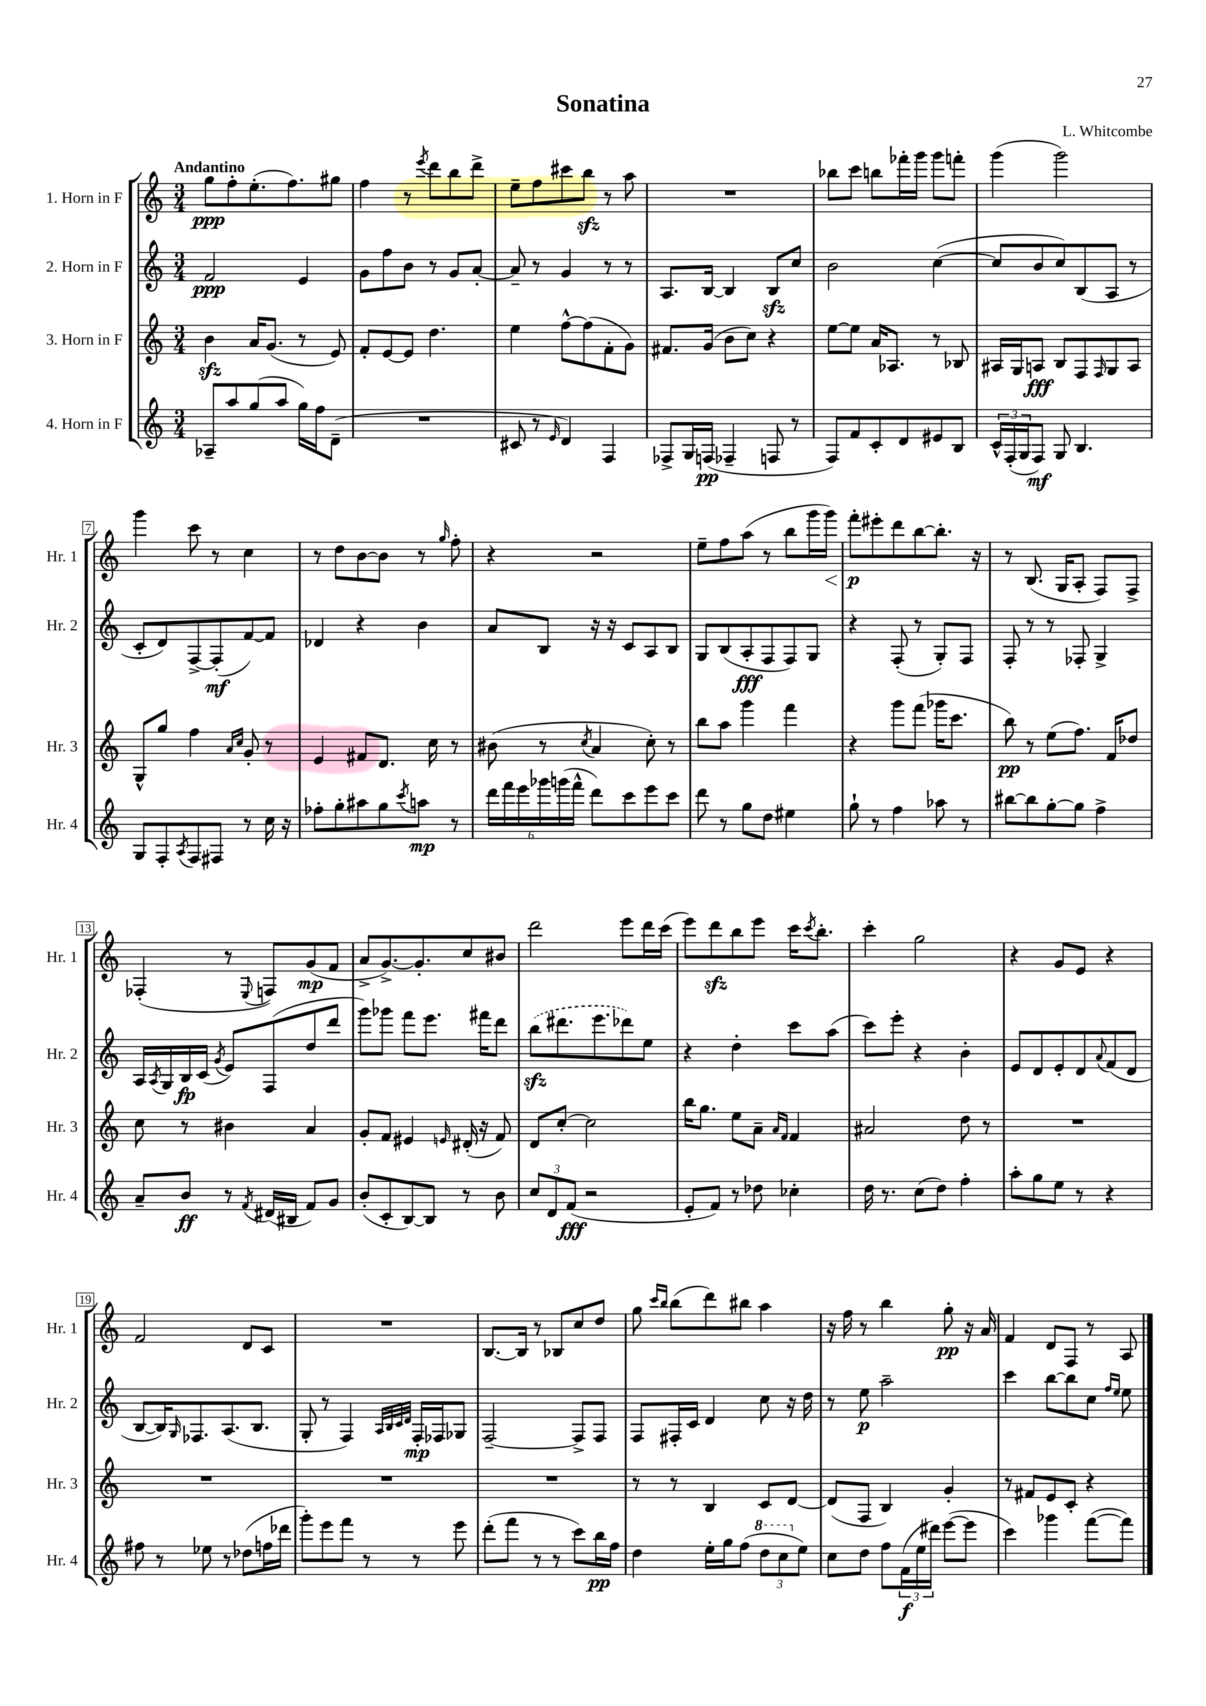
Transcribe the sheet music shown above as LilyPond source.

\header { title = "Sonatina" composer = "L. Whitcombe" }
<<
\new StaffGroup <<
\new Staff = "s0" \with { instrumentName = "1. Horn in F" shortInstrumentName = "Hr. 1" } {
    \clef treble \key c \major \numericTimeSignature \time 3/4 \tempo "Andantino"
    g''8\ppp f''8-. e''8.-.( f''8.) gis''8 |
    f''4 r8 \acciaccatura { e'''8 } d'''8 b''8 d'''8-> |
    e''8-- f''8 cis'''8 b''8\sfz r8 a''8 |
    R2. |
    bes''8 c'''8 b''8 fes'''16-. g'''16 g'''8 f'''8-. |
    g'''4( g'''2) |
    g'''4 c'''8 r8 c''4 |
    r8 d''8 b'8~ b'8 r8 \grace { g''16 } f''8-. |
    r4 r2 |
    e''8-- f''8 a''8( r8 b''8 g'''16 g'''16\<) |
    f'''8-.\p\! eis'''8-. d'''8 b''8~ b''8.-. r16 |
    r8 b8.( g16 a8-. f8) f8-> |
    fes4-.( r8 \appoggiatura { e8 } f8) g'8\mp( f'8 |
    a'8-> g'8.~->) g'8.-. c''8 bis'8 |
    d'''2 e'''8 d'''16 c'''16( |
    e'''8) d'''8\sfz b''8 e'''8 c'''16 \acciaccatura { c'''8 } b''8.-. |
    c'''4-. g''2 |
    r4 g'8 e'8 r4 |
    f'2 d'8 c'8 |
    R2. |
    b8.~ b16 r8 bes8 c''8 d''8 |
    g''8 \grace { c'''16 b''16 } b''8( d'''8) bis''8 a''4 |
    r16 f''16 r8 b''4 g''8-.\pp r16 a'16 |
    f'4 d'8 f8 r8 a8 \bar "|." |
}
\new Staff = "s1" \with { instrumentName = "2. Horn in F" shortInstrumentName = "Hr. 2" } {
    \clef treble \key c \major \numericTimeSignature \time 3/4
    f'2\ppp e'4 |
    g'8 f''8 b'8 r8 g'8 a'8~-. |
    a'8-- r8 g'4 r8 r8 |
    a8. b16~ b4 b8\sfz c''8 |
    b'2 c''4~( |
    c''8 b'8 c''8) b8( a8 r8 |
    c'8-. d'8) f8~-> f8-.\mf( f'8~) f'8 |
    des'4 r4 b'4 |
    a'8 b8 r16 r16 c'8 a8 b8 |
    g8 b8( a8-.\fff f8 f8) g8 |
    r4 f8-.( r8 g8-.) f8 |
    f8-. r8 r8 fes8-. g4-> |
    a16 \acciaccatura { a8 } g16 b16\fp c'16( \acciaccatura { g'8 } e'8) f8( d''8 d'''8 |
    g'''8) ges'''8 f'''8 e'''8. fis'''16 d'''8 |
    \once \slurDashed b''8\sfz( dis'''8. e'''8. des'''8) e''8 |
    r4 d''4-. c'''8 a''8( |
    c'''8) e'''8-. r4 b'4-. |
    e'8 d'8 e'8-. d'8 \appoggiatura { a'8 } f'8( d'8 |
    b8~ b16) \grace { g16 } fes8. a8.( b8. |
    g8-. r8 f4) \grace { a32 b32 c'32 d'32 } f16-.\mp fes16 ges8 |
    f2~-- f8-> f8 |
    f8 fis16-. c'16 d'4 c''8 r16 d''16 |
    r8 e''8\p a''2-- |
    c'''4 b''8~ b''8 c''8 \grace { f''16 e''16 } e''8 \bar "|." |
}
\new Staff = "s2" \with { instrumentName = "3. Horn in F" shortInstrumentName = "Hr. 3" } {
    \clef treble \key c \major \numericTimeSignature \time 3/4
    b'4\sfz a'16 g'8.( r8 e'8) |
    f'8-. e'8~ e'8 d''4. |
    e''4 f''8~-^ f''8( f'8-. g'8) |
    fis'8. g'16( b'8 c''8) r4 |
    e''8~ e''8 a'16 aes8. r8 bes8 |
    ais16 g16 a8\fff b8 f8 \grace { f16 } g8 a8 |
    g8-^ g''8 f''4 \grace { a'16 c''16 } g'8-. r8 |
    e'4 fis'8 d'8. c''16 r8 |
    bis'8( r8 \acciaccatura { c''8 } a'4 c''8-.) r8 |
    b''8 a''8 g'''4 f'''4 |
    r4 g'''8 f'''8( ges'''16 c'''8. |
    b''8\pp) r8 e''8( f''8.) f'16 des''8 |
    c''8 r8 bis'4 a'4 |
    g'8-. f'8 eis'4 \grace { e'16 } dis'16-.( r16 f'8) |
    d'8 c''8~-. c''2 |
    b''16 g''8. e''8 a'8-- \grace { a'16 f'16 } f'4 |
    ais'2 d''8 r8 |
    R2. |
    R2. |
    R2. |
    R2. |
    r8 r8 b4 c'8 d'8~ |
    d'8( f8 b4) g'4-. |
    r8 fis'8 e'8 c'8-. r4 \bar "|." |
}
\new Staff = "s3" \with { instrumentName = "4. Horn in F" shortInstrumentName = "Hr. 4" } {
    \clef treble \key c \major \numericTimeSignature \time 3/4
    aes8-- a''8 g''8( a''8 g''16) f''16 d'8--( |
    R2. |
    cis'8 r8 \grace { e'16 } d'4) f4 |
    fes8-> g16 f16\pp( fes4-- f8 r8 |
    f8) f'8 c'8-. d'8 eis'8 b8 |
    \tuplet 3/2 { c'16-^ f16-.( g16 } f8\mf) g8 b4. |
    g8 f8-. \acciaccatura { a8 } f8 fis8 r8 c''16 r16 |
    fes''8-. g''8-. ais''8 g''8 \acciaccatura { c'''8 } a''8\mp r8 |
    \tuplet 6/4 { d'''16 f'''16 e'''16 ges'''16 g'''16( f'''16-^ } d'''8) c'''8 e'''8 c'''8 |
    d'''8 r8 g''8 d''8 eis''4 |
    g''8-! r8 f''4 aes''8 r8 |
    bis''8~ bis''8 g''8~-. g''8 f''4-> |
    a'8-- b'8\ff r8 \acciaccatura { f'8 } dis'16( bis16 f'8) g'8 |
    b'8-.( c'8-. b8~) b8 r8 b'8 |
    \tuplet 3/2 { c''8 d'8 f'8\fff( } r2 |
    e'8-. f'8) r8 des''8 ces''4-. |
    d''16 r8. c''8( d''8) f''4-. |
    a''8-. g''8 e''8 r8 r4 |
    fis''8 r8 ees''8 r8 des''8( f''16 des'''16 |
    g'''8-.) e'''8 f'''8 r8 r8 e'''8 |
    d'''8-.( f'''8 r8 r8 c'''8) b''16\pp f''16 |
    d''4 e''16-. g''16 f''8( \tuplet 3/2 { \ottava #1 d'''8 c'''8 \ottava #0 e''8) } |
    c''8 d''8 f''8 \tuplet 3/2 { f'16\f( e''16 dis'''16) } e'''8~( e'''8 |
    c'''4) ges'''4 f'''8~( f'''8) \bar "|." |
}
>>
>>
\layout { \context { \Score \override BarNumber.stencil = #(make-stencil-boxer 0.1 0.3 ly:text-interface::print) } }
